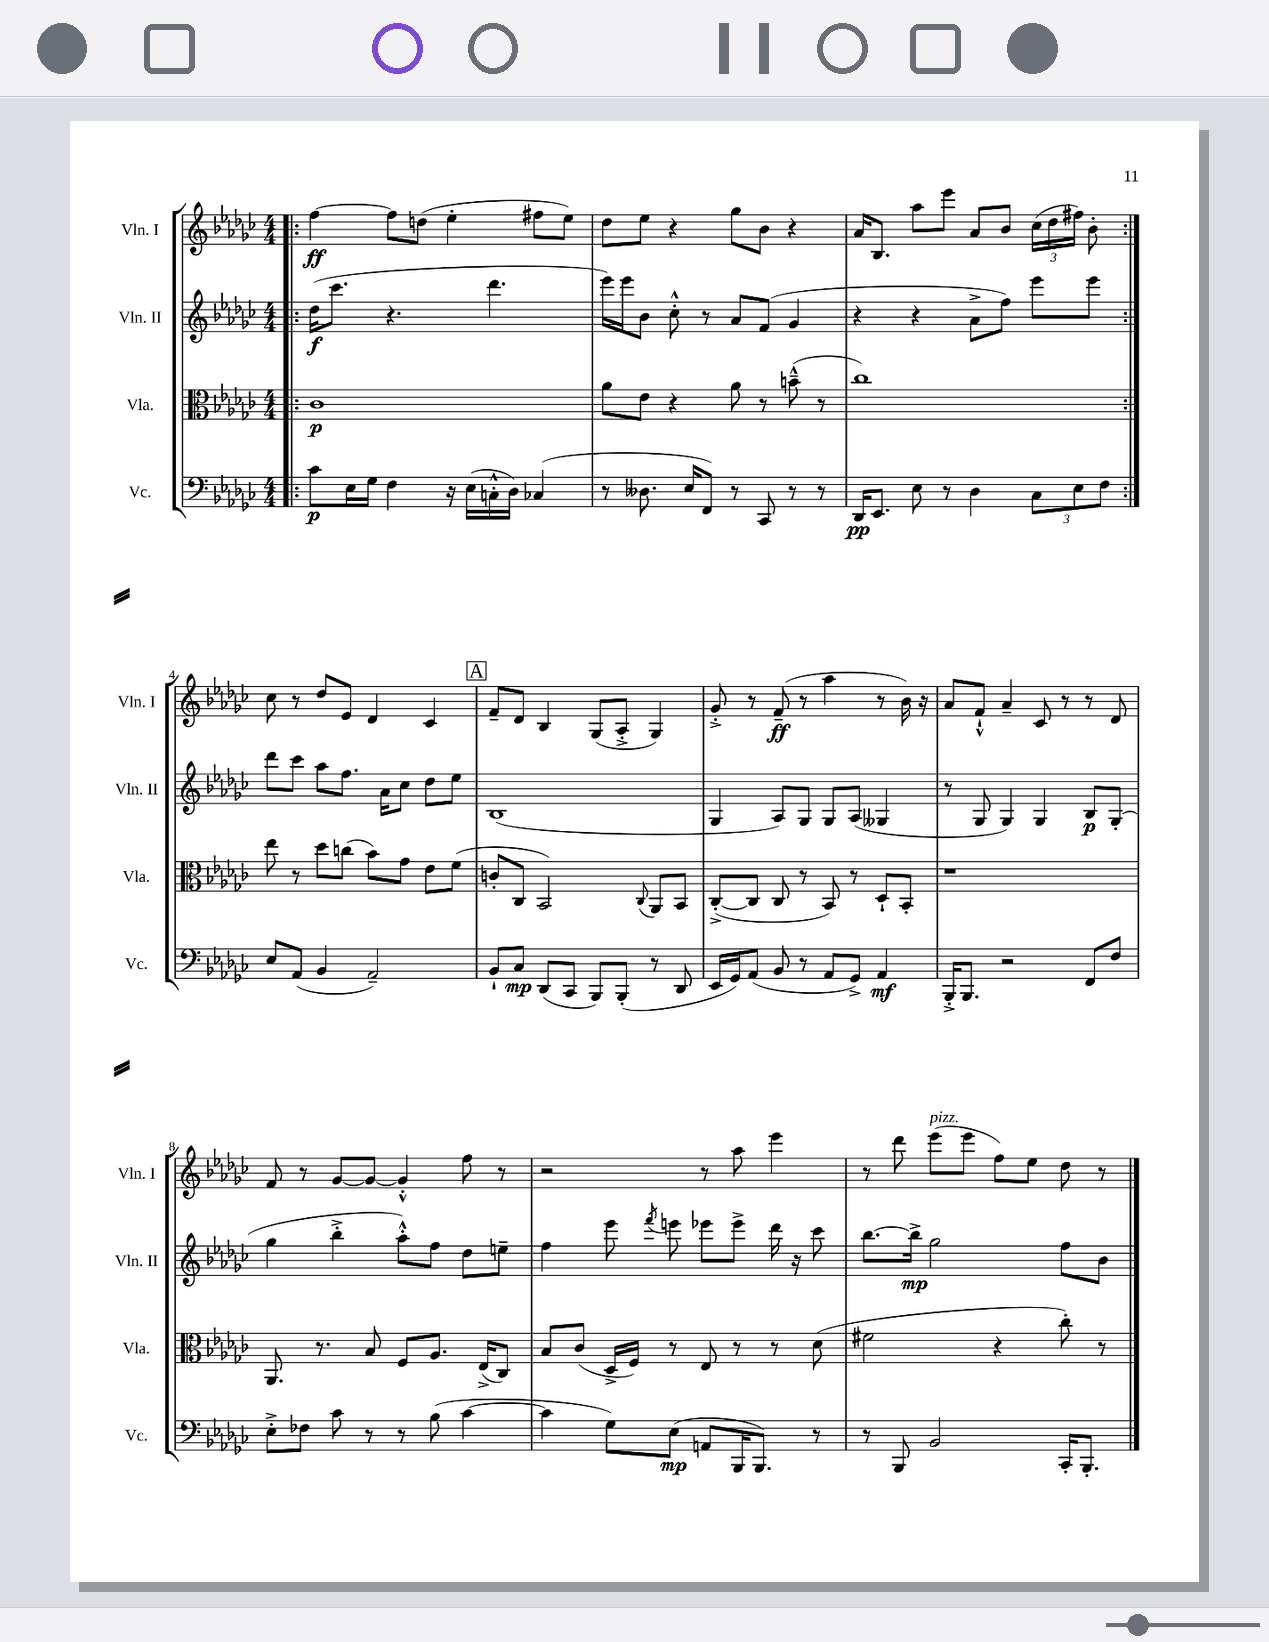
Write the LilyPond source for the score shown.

<<
\new StaffGroup <<
\new Staff = "s0" \with { instrumentName = "Vln. I" shortInstrumentName = "Vln. I" } {
    \clef treble \key ges \major \numericTimeSignature \time 4/4
    \autoBeamOff \repeat volta 2 { \bar ".|:" f''4~\ff f''8[ d''8]( ees''4-. fis''8[ ees''8]) |
    des''8[ ees''8] r4 ges''8[ bes'8] r4 |
    aes'16[ bes8.] aes''8[ ees'''8] aes'8[ bes'8] \tuplet 3/2 { ces''16[( des''16 fis''16]) } bes'8-. | }
    ces''8 r8 des''8[ ees'8] des'4 ces'4 |
    \mark \markup { \box "A" } f'8[-- des'8] bes4 ges8[( aes8]-.-> ges4) |
    ges'8-.-> r8 f'8--\ff( r8 aes''4 r8 bes'16) r16 |
    aes'8[ f'8]-!-^ aes'4-- ces'8 r8 r8 des'8 |
    f'8 r8 ges'8[~ ges'8]~ ges'4-.-^ f''8 r8 |
    r2 r8 aes''8 ees'''4 |
    r8 des'''8 ees'''8[^\markup { \italic "pizz." }( ees'''8] f''8[) ees''8] des''8 r8 \bar "|." |
}
\new Staff = "s1" \with { instrumentName = "Vln. II" shortInstrumentName = "Vln. II" } {
    \clef treble \key ges \major \numericTimeSignature \time 4/4
    \autoBeamOff \repeat volta 2 { \bar ".|:" des''16[\f( ces'''8.] r4. des'''4. |
    ees'''16[) ees'''16 bes'8] ces''8-.-^ r8 aes'8[ f'8]( ges'4 |
    r4 r4 aes'8[-> f''8]) ees'''8[ ees'''8] | }
    des'''8[ ces'''8] aes''8[ f''8.] aes'16[ ces''8] des''8[ ees''8] |
    \mark \markup { \box "A" } bes1( |
    ges4 aes8[) ges8] ges8[ aes8]( geses4 |
    r8 ges8 ges4) ges4 bes8[\p ges8]-.( |
    ges''4 bes''4-.-> aes''8[-.-^) f''8] des''8[ e''8]-- |
    f''4 ees'''8 \acciaccatura { f'''8 } e'''8 ees'''8[ ees'''8]-> des'''16 r16 ces'''8 |
    bes''8.[~ bes''16]->\mp ges''2 f''8[ bes'8] \bar "|." |
}
\new Staff = "s2" \with { instrumentName = "Vla." shortInstrumentName = "Vla." } {
    \clef alto \key ges \major \numericTimeSignature \time 4/4
    \autoBeamOff \repeat volta 2 { \bar ".|:" ces'1\p |
    aes'8[ ees'8] r4 aes'8 r8 b'8---^( r8 |
    ces''1) | }
    ees''8 r8 des''8[ c''8]( bes'8[) ges'8] ees'8[ f'8]( |
    \mark \markup { \box "A" } c'8[-. ces8] bes,2) \appoggiatura { ces8 } aes,8[ bes,8] |
    ces8[~-.->( ces8] ces8 r8 bes,8) r8 des8[-! bes,8]-. |
    r1 |
    aes,8. r8. bes8 f8[ aes8.] ees16[->( ces8]) |
    bes8[ ces'8]( des16[-> f16]) r8 ees8 r8 r8 des'8( |
    fis'2 r4 ces''8-.) r8 \bar "|." |
}
\new Staff = "s3" \with { instrumentName = "Vc." shortInstrumentName = "Vc." } {
    \clef bass \key ges \major \numericTimeSignature \time 4/4
    \autoBeamOff \repeat volta 2 { \bar ".|:" ces'8[\p ees16 ges16] f4 r16 ees16[( c16-.-^ des16]) ces4( |
    r8 deses8. ees16[ f,8]) r8 ces,8 r8 r8 |
    des,16[\pp ees,8.] ees8 r8 des4 \tuplet 3/2 { ces8[ ees8 f8] } | }
    ees8[ aes,8]( bes,4 aes,2--) |
    \mark \markup { \box "A" } bes,8[-! ces8]\mp des,8[( ces,8] bes,,8[) bes,,8]-.( r8 des,8 |
    ees,16[ ges,16) aes,8]( bes,8 r8 aes,8[ ges,8]->) aes,4\mf |
    bes,,16[-.-> bes,,8.] r2 f,8[ f8] |
    ees8[-.-> fes8] ces'8 r8 r8 bes8( ces'4~ |
    ces'4 ges8[) ees8]\mp( a,8[ bes,,16 bes,,8.]) r8 |
    r8 bes,,8 bes,2 ces,16[-. bes,,8.]-. \bar "|." |
}
>>
>>
